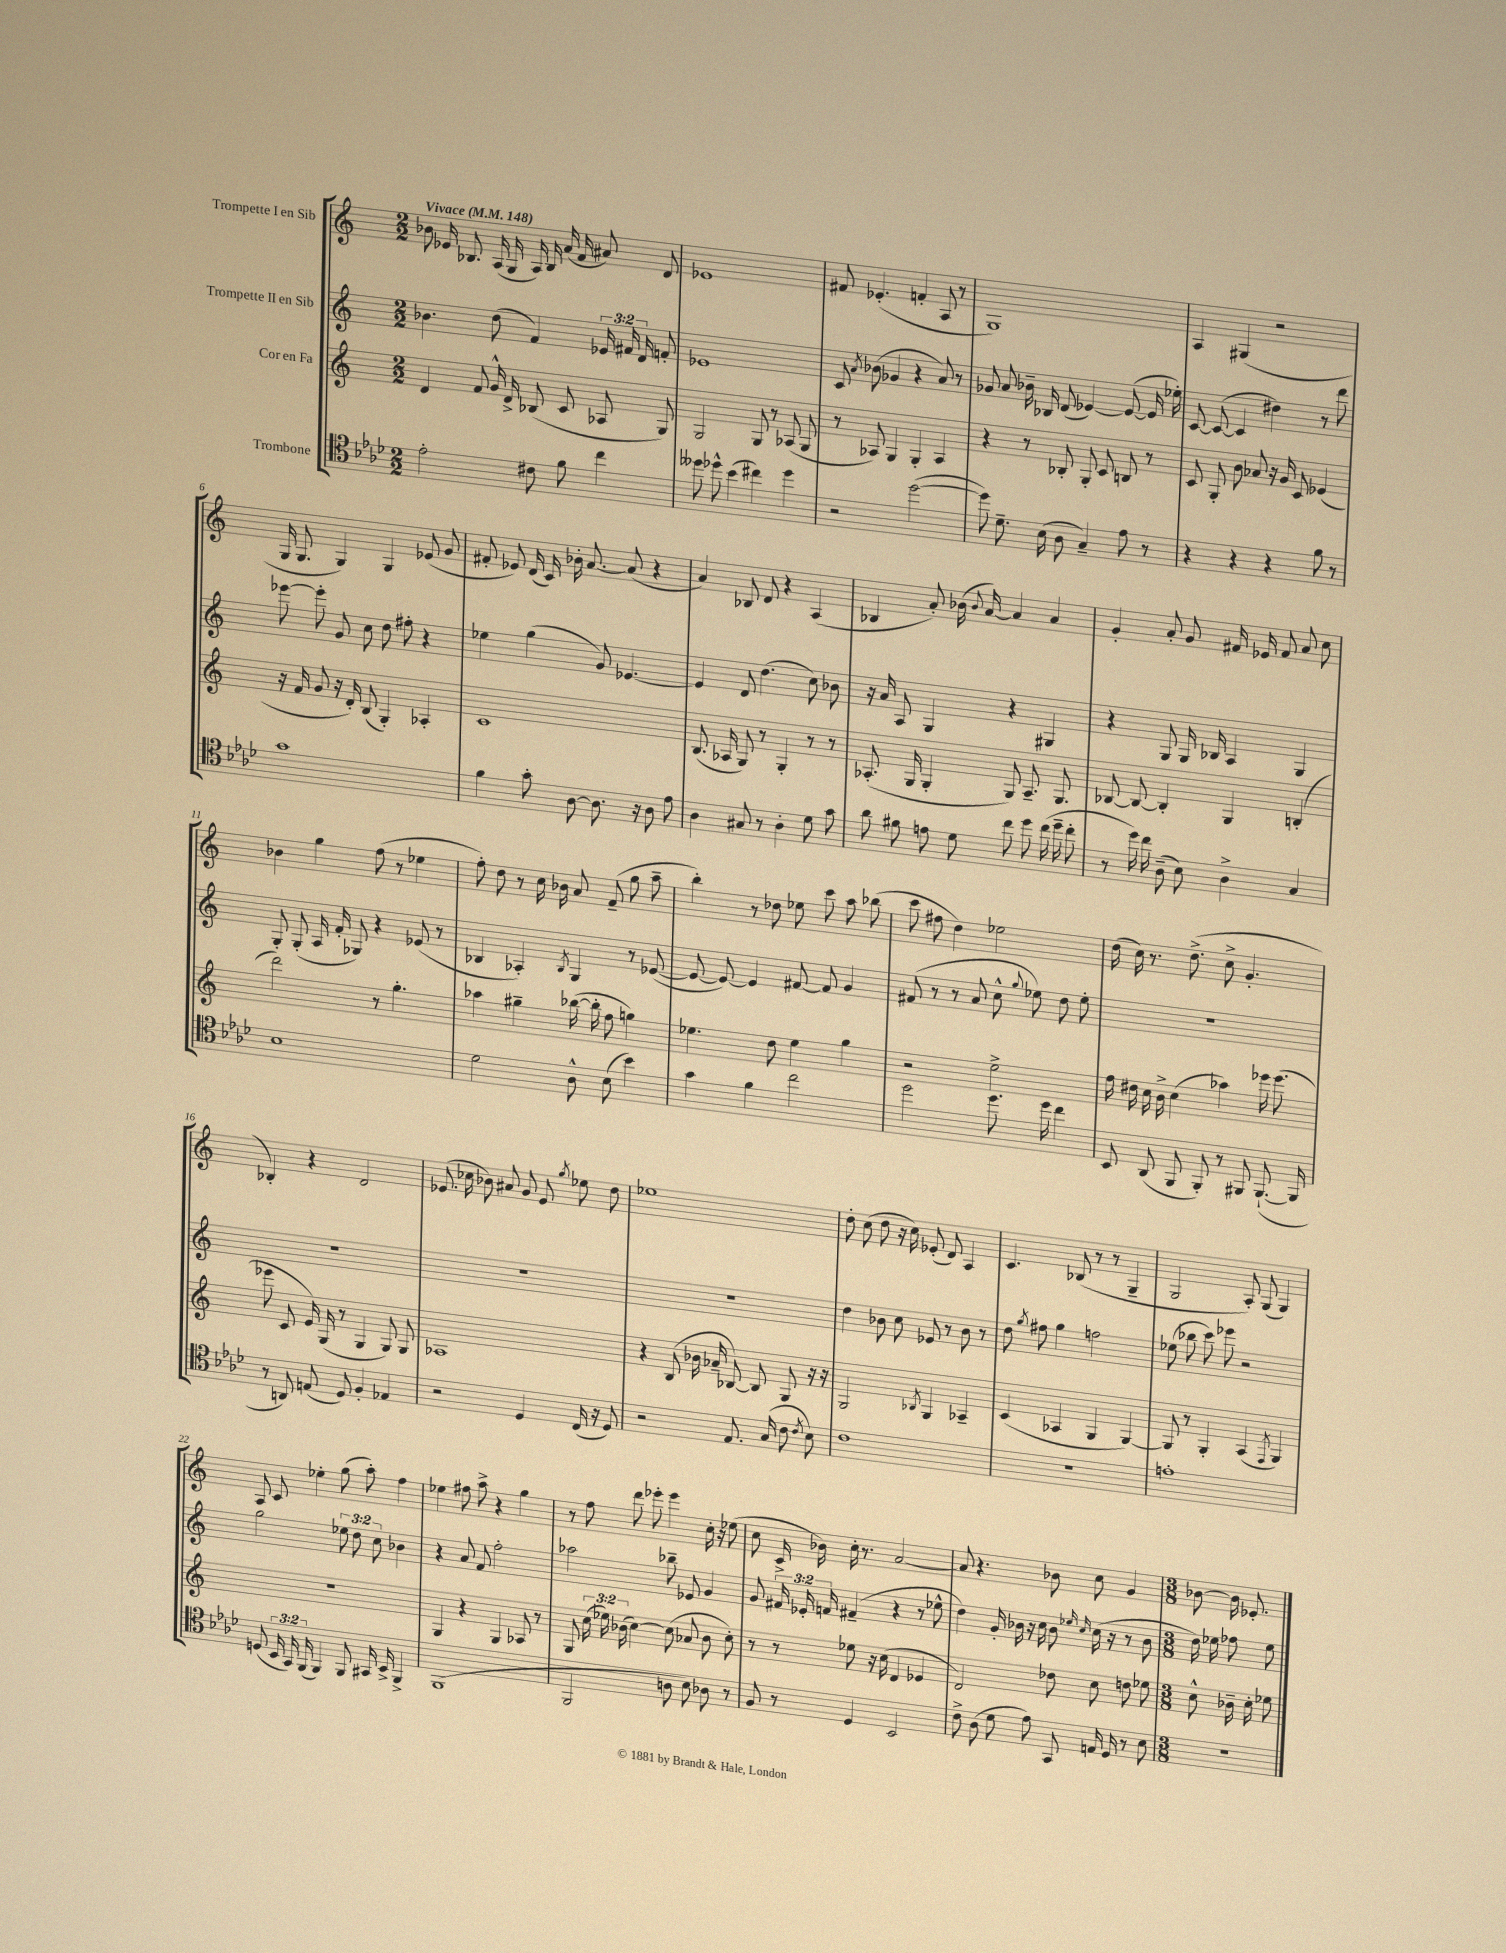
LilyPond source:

<<
\new StaffGroup <<
\new Staff = "s0" \with { instrumentName = "Trompette I en Sib" } {
    \clef treble \key c \major \numericTimeSignature \time 2/2 \tempo "Vivace" 4 = 148
    \autoBeamOff bes'8 ees'16 bes8. a16( g16 a16) bes16 a'16( f'16 ais'8) d'8 |
    ees'1 |
    fis'8 ees'4.-.( f'4-. a8 r8 |
    g1) |
    a4 gis4( r2 |
    g16 g8. g4) g4 ees'8( g'8 |
    fis'8-. ees'8) d'16( c'16) bes'16-. a'8.~ a'8( r4 |
    a'4) bes8 d'8 r4 a4( |
    bes4 a'8-.) bes'16( \appoggiatura { bes'8 } a'16~) a'4 a'4 |
    g'4-. a'8-. g'8 fis'16 ees'16 fis'8 a'8 c''8 |
    bes'4 g''4 f''8( r8 ees''4 |
    f''8-.) d''8 r8 c''16 bes'16 a'8 f'8--( g''8 a''8-- |
    b''4-.) r8 des''8 ees''8 c'''8 a''8 bes''8( |
    c'''8 fis''8 d''4) ees''2 |
    d''16( c''16) r8. d''8.->( c''8-> g'4.-. |
    bes4-.) r4 d'2 |
    ees'8.( ces''16 bes'8) ais'8 g'8 ees'8 \acciaccatura { g''8 } ees''8 d''8 |
    ees''1 |
    d''8-. c''8( d''8 r16 c''16) ees'8-.( d'8) a4 |
    c'4. bes8( r8 r8 g4-- |
    g2 a8-.) g8( g4) |
    a8 c'8 ees''4-. g''8( a''8-.) f''4 |
    ees''4 fis''8 a''8-> r4 g''4 |
    r8 f''8 d'''8 ees'''8-. ees'''4 c''16-. r16 ees''8( |
    c''8 c'16-> bes'16) c''16-. r8. a'2~ |
    a'8 r4. bes'8 c''8 g'4 |
    \numericTimeSignature \time 3/8 bes'8~ bes'16 ees'8.-. \bar "|." |
}
\new Staff = "s1" \with { instrumentName = "Trompette II en Sib" } {
    \clef treble \key c \major \numericTimeSignature \time 2/2 \override Staff.TupletNumber.text = #tuplet-number::calc-fraction-text
    \autoBeamOff bes'4. d''8( f'4) \tuplet 3/2 { ees'16 fis'16 d'16 } f'8-. |
    ees'1 |
    c'8 \acciaccatura { a'8 } bes'8( ges'4 r4 a'8) r8 |
    ges'8 a'8 bes'16-- bes16 d'8( ees'4~) ees'8~( ees'16 ees''16-.) |
    c'8~ c'8~( c'4 dis''4) r8 d'''8 |
    ees'''8~ ees'''8-. g'8 c''8 d''8 fis''8-. r4 |
    ees''4 g''4( g'8) ees'4.~ |
    ees'4 d'8 d''4.( c''8) bes'8 |
    r16 a'16 a8 g4 r4 gis4 |
    r4 g8 g16 bes16 a4 g4 |
    g8-. g8-.( a16 f'16-. ges8) r4 ees'8( r8 |
    bes4 aes4-.) \acciaccatura { bes8 } g4 r8 ees'8~( |
    ees'8~ ees'8~) ees'4 fis'8~ fis'8 g'4 |
    fis'8( r8 r8 a'8 c''8-^ \appoggiatura { g''8 } ees''8) d''8 ees''8-. |
    R1 |
    R1 |
    R1 |
    R1 |
    d''4 bes'8 c''8 ees'8 r8 bes'8 r8 |
    d''8 \acciaccatura { g''8 } fis''8 g''4 f''2 |
    ees''8( bes''8 c'''8) ees'''8 r2 |
    g''2 \tuplet 3/2 { ees''8 d''8 c''8 } bes'4 |
    r4 a'8 f'8 f''2-. |
    aes''2 bes''8-- ees'8 g'4 |
    g'8 \tuplet 3/2 { fis'16 ees'16-. f'16 } fis'4--( r4 r8 ees''8-^ |
    d''4) g'16-. bes'16 r16 c''16 bes'8 \grace { ees''16 c''16 } c''16( r16 r8 bes'8 |
    \numericTimeSignature \time 3/8 d''16) ees''16 fes''8 ees''8 \bar "|." |
}
\new Staff = "s2" \with { instrumentName = "Cor en Fa" } {
    \clef treble \key c \major \numericTimeSignature \time 2/2 \override Staff.TupletNumber.text = #tuplet-number::calc-fraction-text
    \autoBeamOff d'4 f'8 g'16-^ d'16-> bes8( c'8 aes8 g8) |
    g2 g8 r8 aes8( g8 |
    r8 aes8) g4 g4-. aes4 |
    r4 r8 bes8-. g8-. c'8 b8 r8 |
    c'8 g8-. b'8 aes'8 r16 g'16 c'8 ees'4( |
    r16 f'16 g'8 r16 d'16-.) b8( g4-.) aes4-. |
    c'1 |
    b8.( aes16 g8) r8 g4-. r8 r8 |
    aes8.-.( g16 g4-. g8) aes8.-- g8. |
    bes8~ bes8~ bes4-. g4 b4-.( |
    d'''2) r8 g''4.-. |
    aes''4 gis''4-- bes''16~( bes''16-. f''8 g''4) |
    ees''4. d''8 ees''4 g''4 |
    r2 e''2-> |
    f''16 dis''16 c''16 b'16-> c''4( aes''4) ees'''16 ees'''8.( |
    ees'''8 c'8 e'16) g16( r8 g4 g8) g8 |
    aes1 |
    r4 b8( bes'16 aes'16-- bes8~) bes8 g8 r16 r16 |
    g2 \acciaccatura { bes8 } g4 aes4-- |
    c'4( aes4 g4 g4~) |
    g8 r8 g4-. a4( \acciaccatura { f8 } g4) |
    R1 |
    g4 r4 g4 aes8 r8 |
    g8 \tuplet 3/2 { c''16( ees''16) bes'16( } c''4~) c''8( aes'8 bes'8 c''8-.) |
    r8 r8 ees''8 r16 c''16( d'4 ees'4 |
    d'2) des''8 c''8 d''8 ees''8 |
    \numericTimeSignature \time 3/8 c''8-^ bes'16-- c''16-. ees''8 \bar "|." |
}
\new Staff = "s3" \with { instrumentName = "Trombone" } {
    \clef tenor \key aes \major \numericTimeSignature \time 2/2 \override Staff.TupletNumber.text = #tuplet-number::calc-fraction-text
    \autoBeamOff ees'2-. cis'8 f'8 c''4 |
    deses''8 des''8-^ bes'4( cis''4) des''4 |
    r2 des''2~( |
    des''8) des'8.-- bes16( aes8 g4--) ees'8 r8 |
    r4 r4 r4 f'8 r8 |
    g'1 |
    f'4 g'8-. aes8~ aes8. r16 aes8 ees'8 |
    aes4 gis8 r8 aes4-. des'8 g'8 |
    aes'8 fis'8 e'8 des'8 c''8 des''8 c''16( des''16-- c''8-. |
    r8 des''16) c''16 aes8--( bes8) aes4-> g4 |
    bes1 |
    des'2 aes8-^ bes8( bes'4) |
    g'4 f'4 c''2 |
    des''2 des''8. des''16 c''4 |
    bes,8 aes,8( f,8 f,8-.) r8 fis,8 fis,8.~-!( fis,16 |
    r8 a,8) e8( des8) f4-. ees4 |
    r2 des4 c16( r16 des8) |
    r2 ees8. g16( c'8 \acciaccatura { c'8 } bes8) |
    c'1 |
    r1 |
    e'1-. |
    d8( \tuplet 3/2 { bes,16 g,16) f,16( } f,4) f,8 gis,16 bes,16-> f,4-> |
    f,1( |
    f,2 a8 bes8) aes8 r8 |
    f8 r8 des4 bes,2 |
    c'8-> aes8( des'8 ees'8) g,8 e16 des16 r8 bes8 |
    \numericTimeSignature \time 3/8 R4. \bar "|." |
}
>>
>>
